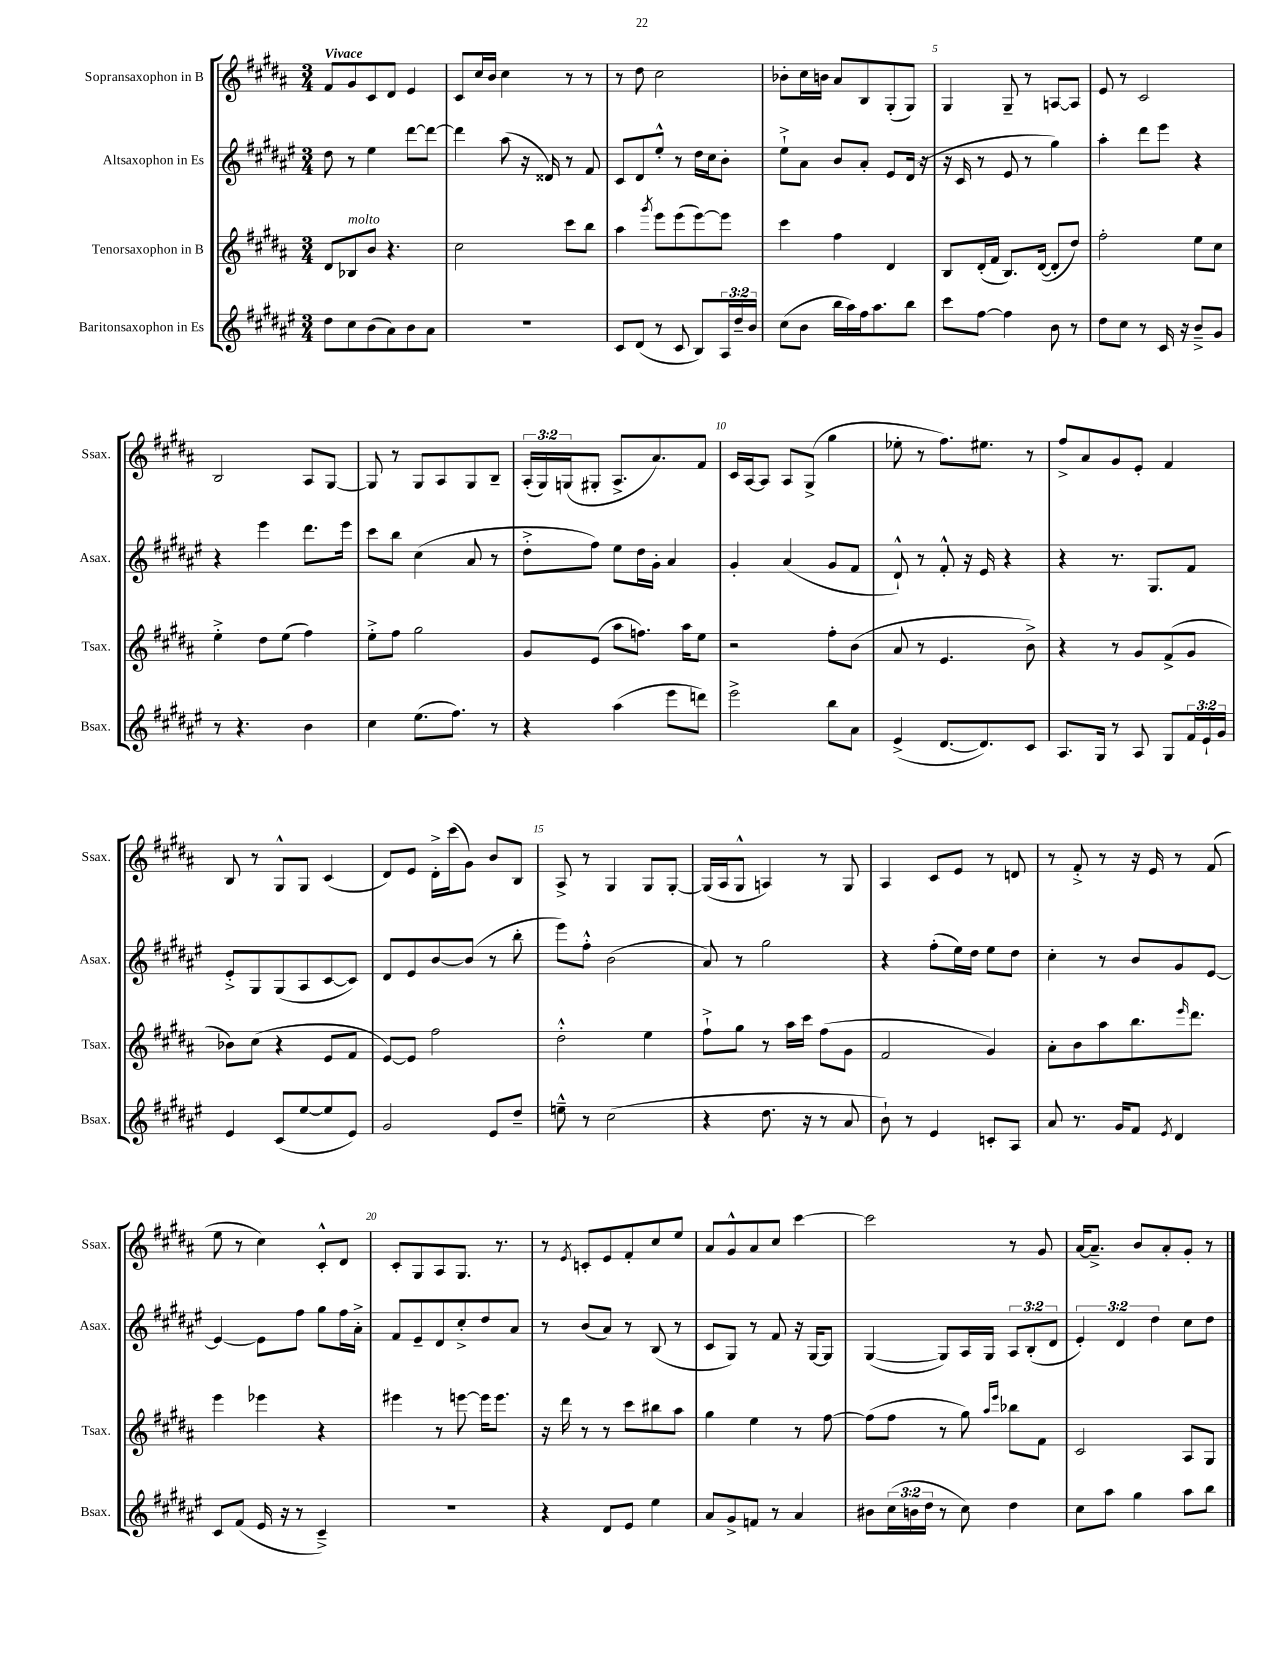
<<
\new StaffGroup <<
\new Staff = "s0" \with { instrumentName = "Sopransaxophon in B" shortInstrumentName = "Ssax." } {
    \clef treble \key b \major \numericTimeSignature \time 3/4 \override Staff.TupletNumber.text = #tuplet-number::calc-fraction-text \tempo "Vivace"
    fis'8 gis'8 cis'8 dis'8 e'4 |
    cis'8 cis''16 b'16 cis''4 r8 r8 |
    r8 dis''8 cis''2 |
    bes'8-. cis''16 b'16 ais'8 b8 gis8-.( gis8) |
    gis4 gis8-- r8 a8~ a8 |
    e'8 r8 cis'2 |
    b2 ais8 gis8~ |
    gis8 r8 gis8 ais8 gis8 b8-- |
    \tuplet 3/2 { ais16-.( gis16) g16( } gis8-. ais8.-> ais'8.) fis'8 |
    cis'16 ais16~ ais8 ais8 gis8->( gis''4 |
    ees''8-. r8 fis''8.) eis''8. r8 |
    fis''8-> ais'8 gis'8 e'8-. fis'4 |
    b8 r8 gis8-^ gis8 cis'4( |
    dis'8) e'8 dis'16-.-> cis'''16( gis'8) b'8 b8 |
    ais8-> r8 gis4 gis8 gis8~-. |
    gis16( ais16 gis8-^ a4) r8 gis8 |
    ais4 cis'8 e'8 r8 d'8 |
    r8 fis'8-.-> r8 r16 e'16 r8 fis'8( |
    e''8 r8 cis''4) cis'8-.-^ dis'8 |
    cis'8-. gis8 ais8 gis8. r8. |
    r8 \acciaccatura { e'8 } c'8-. e'8 fis'8-. cis''8 e''8 |
    ais'8 gis'8-^ ais'8 cis''8 cis'''4~ |
    cis'''2 r8 gis'8 |
    ais'16~ ais'8.---> b'8 ais'8-. gis'8-. r8 \bar "|." |
}
\new Staff = "s1" \with { instrumentName = "Altsaxophon in Es" shortInstrumentName = "Asax." } {
    \clef treble \key fis \major \numericTimeSignature \time 3/4 \override Staff.TupletNumber.text = #tuplet-number::calc-fraction-text
    dis''8 r8 eis''4 dis'''8~ dis'''8~ |
    dis'''4 ais''8( r16 disis'16) r8 fis'8 |
    cis'8 dis'8 eis''8-.-^ r8 dis''16 cis''16 b'8-. |
    eis''8-!-> ais'8 b'8 ais'8-. eis'8 dis'16( r16 |
    r16 cis'16 r8 eis'8 r8 gis''4) |
    ais''4-. dis'''8 eis'''8 r4 |
    r4 eis'''4 dis'''8. eis'''16 |
    cis'''8 b''8 cis''4( ais'8 r8 |
    dis''8-.-> fis''8) eis''8 dis''16 gis'16-. ais'4 |
    gis'4-. ais'4( gis'8 fis'8 |
    dis'8-!-^) r8 fis'8-.-^ r16 eis'16 r4 |
    r4 r8. gis8. fis'8 |
    eis'8-.-> gis8 gis8( ais8 cis'8~ cis'8) |
    dis'8 eis'8 b'8~ b'8( r8 b''8-. |
    eis'''8) fis''8-.-^ b'2( |
    ais'8) r8 gis''2 |
    r4 fis''8-.( eis''16) dis''16 eis''8 dis''8 |
    cis''4-. r8 b'8 gis'8 eis'8~ |
    eis'4~ eis'8 fis''8 gis''8 fis''16 ais'16-.-> |
    fis'8 eis'8-- dis'8 cis''8-.-> dis''8 ais'8 |
    r8 b'8( ais'8) r8 b8( r8 |
    cis'8 gis8) r8 fis'8 r16 gis16~ gis8 |
    gis4~( gis8) ais16 gis16 \tuplet 3/2 { ais8 b8-.( dis'8 } |
    \tuplet 3/2 { eis'4-.) dis'4 dis''4 } cis''8 dis''8 \bar "|." |
}
\new Staff = "s2" \with { instrumentName = "Tenorsaxophon in B" shortInstrumentName = "Tsax." } {
    \clef treble \key b \major \numericTimeSignature \time 3/4
    dis'8 bes8^\markup { \italic "molto" } b'8 r4. |
    cis''2 cis'''8 b''8 |
    ais''4 \acciaccatura { gis'''8 } e'''8 e'''8( e'''8~) e'''8 |
    cis'''4 fis''4 dis'4 |
    b8 dis'16-.( fis'16 b8.) dis'16~( dis'8-. dis''8) |
    fis''2-. e''8 cis''8 |
    e''4-.-> dis''8 e''8( fis''4) |
    e''8-.-> fis''8 gis''2 |
    gis'8 e'8( ais''8 f''8.) ais''16 e''8 |
    r2 fis''8-. b'8( |
    ais'8 r8 e'4. b'8->) |
    r4 r8 gis'8 fis'8->( gis'8 |
    bes'8) cis''8( r4 e'8 fis'8 |
    e'8~) e'8 fis''2 |
    dis''2-.-^ e''4 |
    fis''8-!-> gis''8 r8 ais''16 cis'''16 fis''8( gis'8 |
    fis'2 gis'4) |
    ais'8-. b'8 ais''8 b''8. \grace { e'''16 } dis'''8. |
    e'''4 ees'''4 r4 |
    eis'''4 r8 e'''8~ e'''16 e'''8. |
    r16 dis'''16 r8 r8 cis'''8 bis''8 ais''8 |
    gis''4 e''4 r8 fis''8~ |
    fis''8( fis''8 r8 gis''8) \grace { ais''16 e'''16 } bes''8 fis'8 |
    cis'2 ais8 gis8 \bar "|." |
}
\new Staff = "s3" \with { instrumentName = "Baritonsaxophon in Es" shortInstrumentName = "Bsax." } {
    \clef treble \key fis \major \numericTimeSignature \time 3/4 \override Staff.TupletNumber.text = #tuplet-number::calc-fraction-text
    dis''8 cis''8 b'8( ais'8) b'8 ais'8 |
    R2. |
    cis'8 dis'8( r8 cis'8 b8) \tuplet 3/2 { ais16 dis''16-- b'16 } |
    cis''8( b'8 b''16 ais''16) fis''16 ais''8. b''8 |
    cis'''8 fis''8~ fis''4 b'8 r8 |
    dis''8 cis''8 r8 cis'16 r16 b'8---> gis'8 |
    r8 r4. b'4 |
    cis''4 eis''8.( fis''8.) r8 |
    r4 ais''4( eis'''8 d'''8) |
    eis'''2-> b''8 ais'8 |
    eis'4->( dis'8.~ dis'8.) cis'8 |
    ais8. gis16 r8 ais8 gis8 \tuplet 3/2 { fis'16 eis'16-! gis'16 } |
    eis'4 cis'8( eis''8~ eis''8 eis'8) |
    gis'2 eis'8 dis''8-- |
    e''8---^ r8 cis''2( |
    r4 dis''8. r16 r8 ais'8 |
    b'8-!) r8 eis'4 c'8-. ais8 |
    ais'8 r8. gis'16 fis'8 \acciaccatura { eis'8 } dis'4 |
    cis'8 fis'8( eis'16 r16 r8 cis'4--->) |
    R2. |
    r4 dis'8 eis'8 eis''4 |
    ais'8 gis'8-> f'8 r8 ais'4 |
    bis'8 \tuplet 3/2 { cis''16( b'16 dis''16 } r8 cis''8) dis''4 |
    cis''8 ais''8 gis''4 ais''8 b''8 \bar "|." |
}
>>
>>
\layout { \context { \Score \override BarNumber.break-visibility = ##(#f #t #t) barNumberVisibility = #(every-nth-bar-number-visible 5) } }
